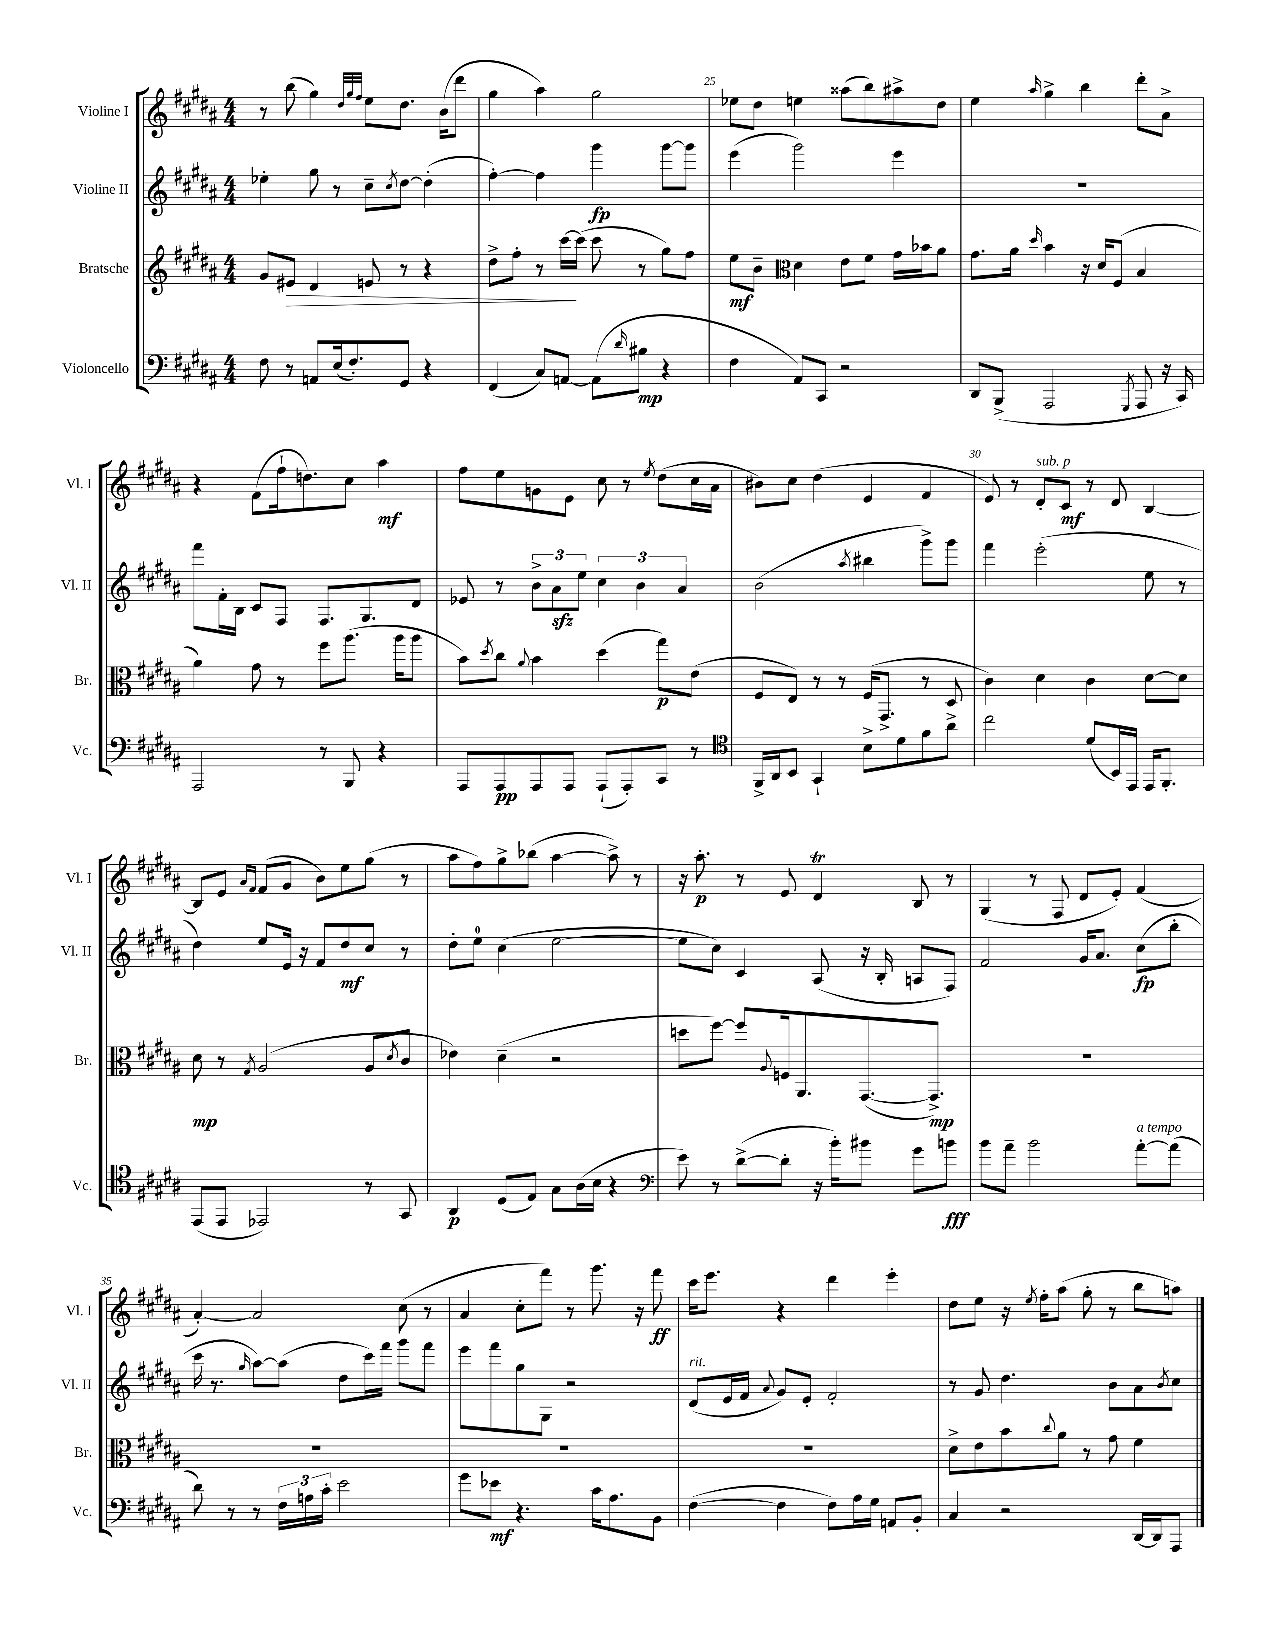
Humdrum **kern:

**kern	**kern	**kern	**kern
*staff4	*staff3	*staff2	*staff1
*clefF4	*clefG2	*clefG2	*clefG2
*k[f#c#g#d#a#]	*k[f#c#g#d#a#]	*k[f#c#g#d#a#]	*k[f#c#g#d#a#]
*M4/4	*M4/4	*M4/4	*M4/4
8F#	8g#	4ee-'	8r
8r	8e#	.	(8bb
8AA	4d#	8gg#	4gg#)
(16E	.	8r	.
8.F#')	.	.	.
.	.	.	32qqdd#
.	.	.	32qqgg#
.	.	.	32qqff#
.	8e	8cc#~	8ee
.	.	8qcc#	.
8GG#	8r	[8dd#	8.dd#
4r	4r	(4dd#']	.
.	.	.	(16b
.	.	.	8ddd#
=	=	=	=
(4FF#	8dd#^	[4ff#')	4gg#
.	8ff#'	.	.
8C#)	8r	4ff#]	4aa#)
[8AA	[16ccc#	.	.
.	(16ccc#]	.	.
(8AA]	8ccc#	4ggg#	2gg#
16qqd#	.	.	.
8B#	8r	.	.
4r	8gg#)	[8ggg#	.
.	8ff#	8ggg#]	.
=	=	=	=
4F#	8ee	(4eee	8ee-
.	8b~	.	8dd#
*	*clefC3	*	*
8AA#)	4d#	2ggg#)	4ee
8CC#	.	.	.
2r	8e	.	(8aa##
.	8f#	.	8bb)
.	16g#	4eee	8aa#^
.	16b-	.	.
.	8a#	.	8dd#
=	=	=	=
8DD#	8.g#	1r	4ee
(8BBB^	.	.	.
.	16a#	.	.
.	16qqdd#	.	16qqaa#
2AAA#	4b	.	4gg#^
.	16r	.	4bb
.	16d#	.	.
.	(8F#	.	.
8qGGG#	.	.	.
8AAA#	4B	.	8ddd#'
16r	.	.	8a#^
16CC#)	.	.	.
=	=	=	=
2AAA#	4a#)	8fff#	4r
.	.	16f#'	.
.	.	16B	.
.	8g#	8c#	(8f#
.	8r	8F#	16ff#`
.	.	.	8.dd)
8r	8ff#	8.F#	.
8BBB	(8.aa#	.	8cc#
.	.	8.G#	.
4r	.	.	4aa#
.	16aa#	.	.
.	8aa#	8d#	.
=	=	=	=
8AAA#	8b)	8e-	8ff#
.	8qdd#	.	.
8AAA#	8cc#	8r	8ee
.	8qqa#	.	.
8AAA#	4b	12b^	8g
.	.	12a#	.
8AAA#	.	.	8e
.	.	12ee	.
(8AAA#`	(4dd#	6cc#	8cc#
8AAA#')	.	.	8r
.	.	6b	.
.	.	.	8qee
8CC#	8gg#)	.	(8dd#
.	.	6a#	.
8r	(8e	.	16cc#
.	.	.	16a#
=	=	=	=
*clefC4	*	*	*
16FF#^	8F#	(2b	8b#)
16AA#	.	.	.
8BB	8E)	.	8cc#
4GG#`	8r	.	(4dd#
.	8r	.	.
.	.	8qaa#	.
8B^	(16F#	4bb#	4e
.	8.GG#^	.	.
8d#	.	.	.
8f#	8r	8ggg#^)	4f#
8a#^	8D#	8ggg#	.
=	=	=	=
2cc#	4c#)	4fff#	8e)
.	.	.	8r
.	4d#	(2eee'	8d#'
.	.	.	8c#
(8d#	4c#	.	8r
16BB)	.	.	8d#
16EE	.	.	.
16EE	[8d#	8ee	[4B
8.FF#'	.	.	.
.	8d#]	8r	.
=	=	=	=
(8EE	8d#	4dd#)	8B]
8EE	8r	.	8e
.	.	.	16qqa#
.	8qG#	.	16qqf#
2EE-)	(2A#	8ee	(8f#
.	.	16e	8g#
.	.	16r	.
.	.	8f#	8b)
.	.	8dd#	8ee
8r	8A#	8cc#	(8gg#
.	8qd#	.	.
8GG#	8c#	8r	8r
=	=	=	=
4AA#	4e-)	8dd#'	8aa#
.	.	8ee	8ff#)
(8D#	(4d#~	(4cc#	8gg#^
8E)	.	.	(8bb-
8G#	2r	[2ee	[4aa#
(16A#	.	.	.
16B	.	.	.
4r	.	.	8aa#^])
.	.	.	8r
=	=	=	=
*clefF4	*	*	*
8e)	8dd	8ee]	16r
.	.	.	8.aa#'
8r	[8ff#)	8cc#)	.
([8d#^	8ff#]	4c#	8r
.	8qqA#	.	.
8d#']	16F	.	8e
.	8.AA#	.	.
16r	.	(8A#	4d#
16b')	.	.	.
8b#	([8.GG#	16r	.
.	.	16B'	.
8g#	.	8A	8B
.	8.GG#^])	.	.
8b	.	8F#)	8r
=	=	=	=
8b	1r	2f#	(4G#
8a#~	.	.	.
2b	.	.	8r
.	.	.	8F#
.	.	16g#	8d#
.	.	8.a#	.
.	.	.	8e')
[8a#'	.	(8cc#	(4f#
(8a#]	.	8bb'	.
=	=	=	=
8d#)	1r	16ccc#	[4a#')
.	.	8.r	.
8r	.	.	.
.	.	16qqgg#	.
8r	.	[8aa#)	2a#]
24F#	.	(8aa#]	.
24A	.	.	.
24c#'	.	.	.
2e	.	8dd#	.
.	.	16ccc#)	.
.	.	16fff#	.
.	.	8ggg#	(8cc#
.	.	8fff#	8r
=	=	=	=
8g#	1r	8eee	4a#
8e-	.	8fff#	.
4.r	.	8gg#	8cc#'
.	.	8G#	8fff#)
.	.	2r	8r
16c#	.	.	8.ggg#
8.A#	.	.	.
.	.	.	16r
8BB	.	.	8fff#
=	=	=	=
([4F#	1r	(8d#	16ccc#
.	.	.	8.eee
.	.	16e	.
.	.	16f#	.
.	.	8qqa#	.
4F#]	.	8g#)	4r
.	.	8e'	.
8F#)	.	2f#'	4ddd#
16A#	.	.	.
16G#	.	.	.
8AA	.	.	4eee'
8BB'	.	.	.
=	=	=	=
4C#	8d#^	8r	8dd#
.	8e	8g#	8ee
2r	8b	4.dd#	16r
.	.	.	8qee
.	.	.	16ff#'
.	8qqcc#	.	.
.	8a#	.	(8aa#
.	8r	.	8gg#'
.	8g#	8b	8r
[16DD#	4f#	8a#	8bb
16DD#]	.	.	.
.	.	8qb	.
8AAA#	.	8cc#	8aa)
==	==	==	==
*-	*-	*-	*-
